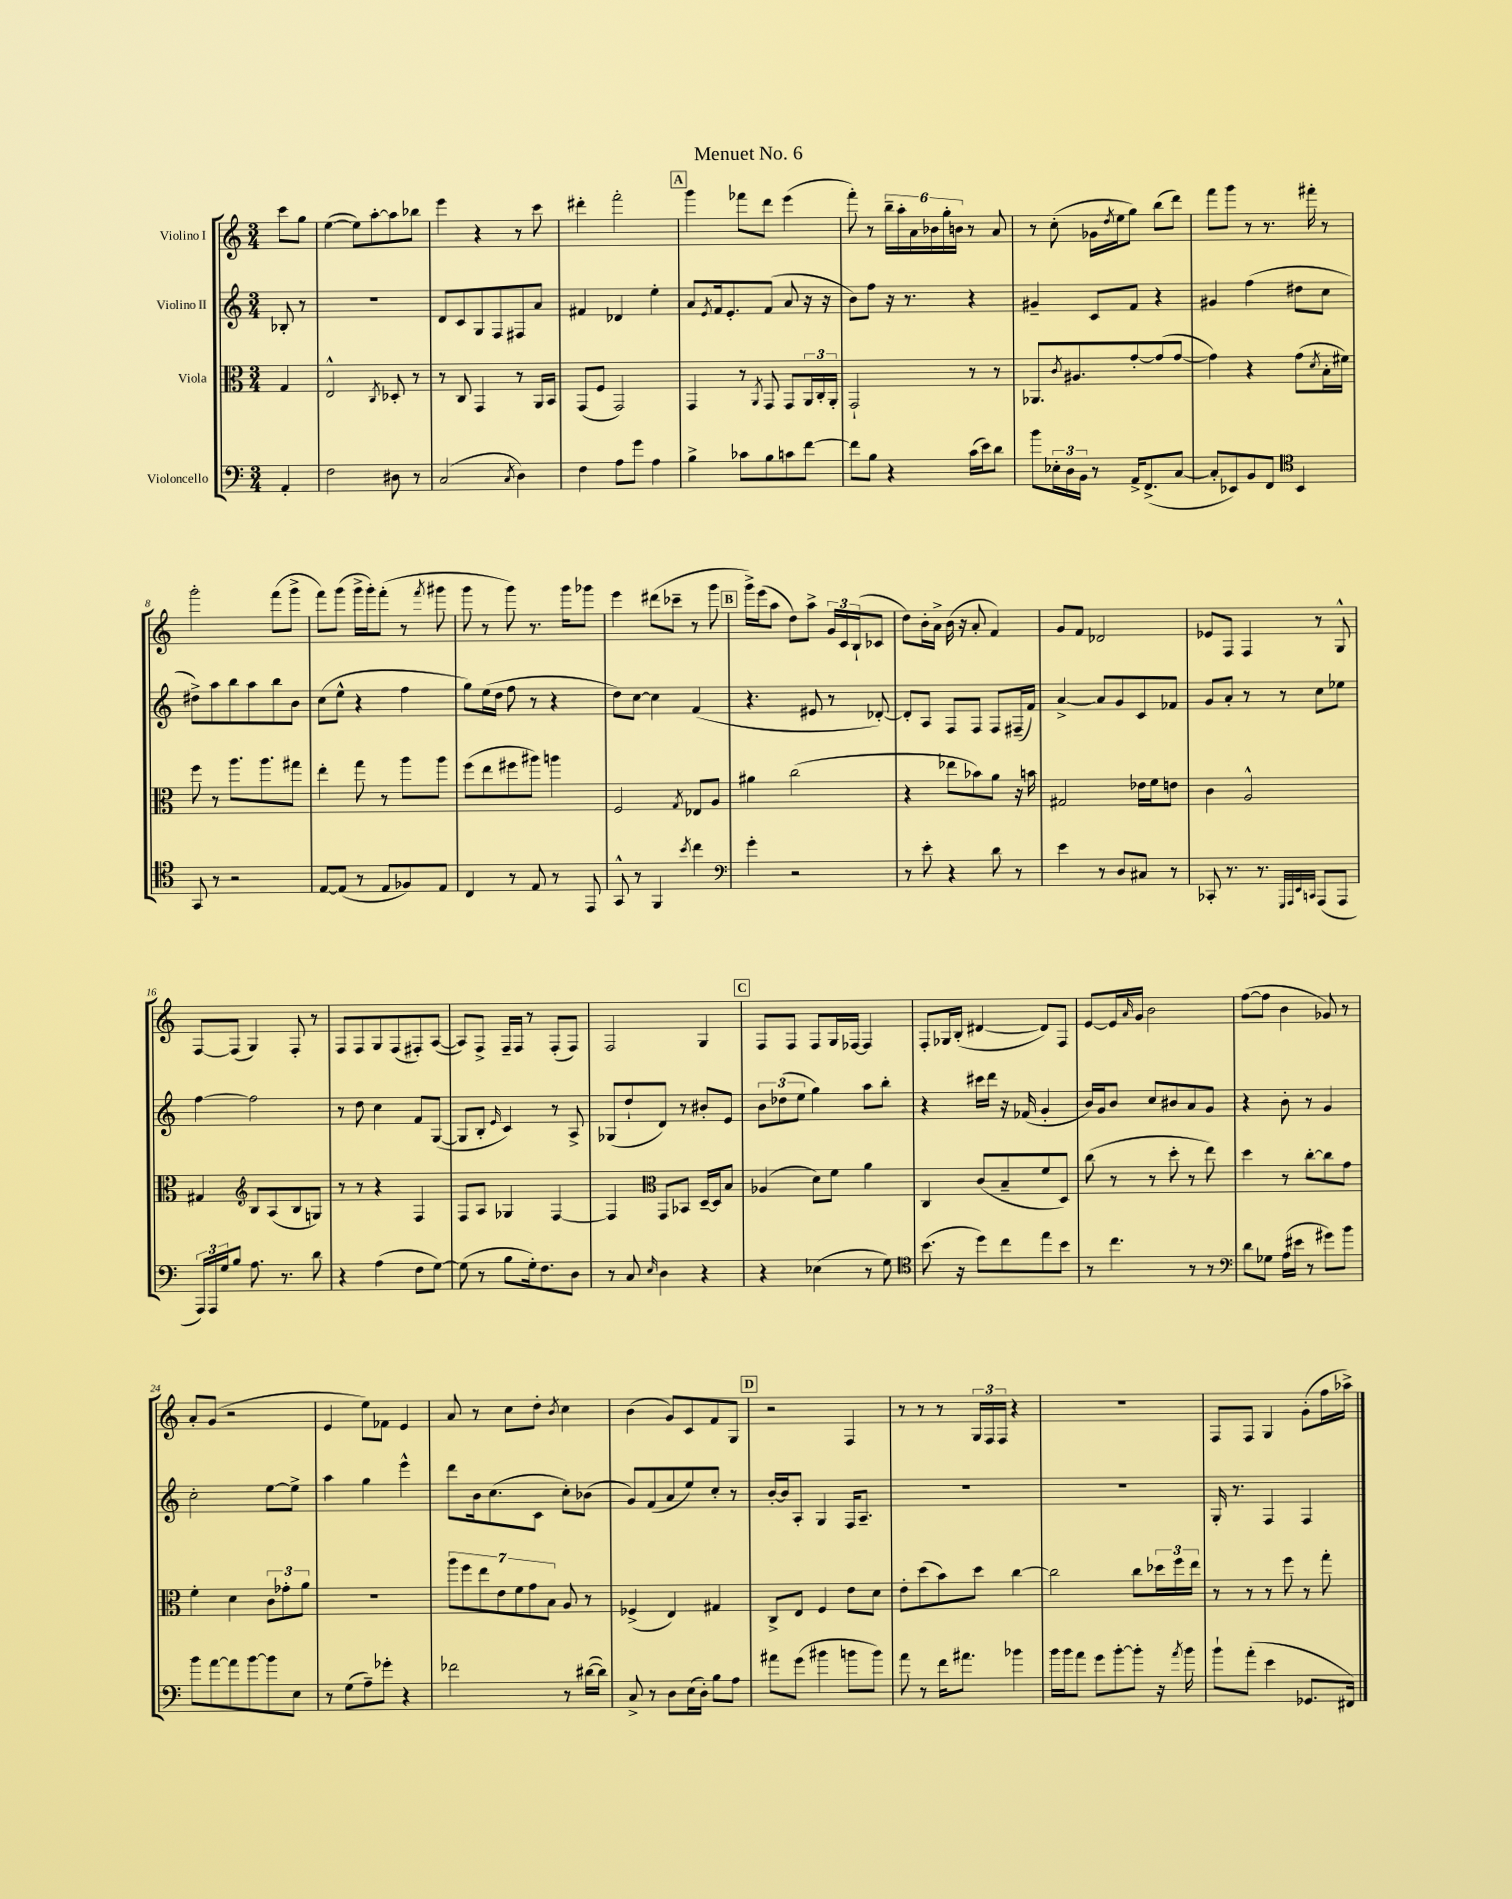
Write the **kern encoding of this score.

**kern	**kern	**kern	**kern
*staff4	*staff3	*staff2	*staff1
*clefF4	*clefC3	*clefG2	*clefG2
*k[]	*k[]	*k[]	*k[]
*M3/4	*M3/4	*M3/4	*M3/4
4AA'	4G	8B-'	8ccc
.	.	8r	8gg
=	=	=	=
2F	2E^^	2.r	([4ee
.	.	.	8ee])
.	.	.	[8aa'
.	8qC	.	.
8D#	8D-'	.	8aa]
8r	8r	.	8bb-
=	=	=	=
(2C	8r	8d	4eee
.	8C	8c	.
.	4GG	8G	4r
.	.	8F	.
8qC	.	.	.
4D)	8r	8F#	8r
.	16AA	8a	8ccc
.	16BB	.	.
=	=	=	=
4F	(8GG	4f#	4ddd#'
.	8F	.	.
8A	2GG)	4d-	2fff'
8g	.	.	.
4A	.	4ee'	.
=	=	=	=
4B^	4GG	8a	4ggg
.	.	8qe	.
.	.	16f	.
.	.	8.e'	.
8c-	8r	.	8fff-
.	8qAA	.	.
8B	8GG	(8f	8ddd
8c	8GG	8a	(4eee
[8f	24AA	16r	.
.	24C'	.	.
.	.	16r	.
.	24AA'	.	.
=	=	=	=
8f]	2GG`	8b)	8fff')
8B	.	8ff	8r
4r	.	16r	24bb~
.	.	.	24aa'
.	.	8.r	.
.	.	.	24a
.	.	.	24b-
.	.	.	24gg'
.	.	.	24b
(16c	8r	4r	8r
16e)	.	.	.
8d	8r	.	8a
=	=	=	=
8b	8.AA-	4g#~	8r
24E-'	.	.	(8cc'
24D	.	.	.
.	8qc	.	.
.	8.A#	.	.
24BB	.	.	.
8r	.	8c	16g-
.	.	.	8qdd
.	.	.	16ee
16AA^	[8g'	8f	8gg)
(8.FF^	.	.	.
.	(8g]	4r	(8bb
[8C	[8g	.	8ddd)
=	=	=	=
8C']	4g])	4g#	8fff
8EE-)	.	.	8ggg
8BB	4r	(4ff	8r
8FF	.	.	8.r
*clefC4	*	*	*
4BB	(8g	8dd#	.
.	.	.	16fff#'
.	8qd	.	.
.	16B'	8cc	8r
.	16f#)	.	.
=	=	=	=
8GG	8ff	8dd#^)	2ggg'
8r	8r	8aa	.
2r	8.aa	8bb	.
.	.	8aa	.
.	8.aa	.	.
.	.	8bb	(8fff
.	8gg#	8b	8ggg^
=	=	=	=
[8E	4ee'	(8cc	8fff)
(8E]	.	8ee^^	(8ggg
8r	8gg	4r	16ggg^
.	.	.	16ggg')
8E	8r	.	(8fff'
8F-)	8aa	4ff	8r
.	.	.	8qfff
8E	8aa	.	8ggg#
=	=	=	=
4C	(8ff	8gg)	8ggg
.	8ee	(16ee	8r
.	.	16dd	.
8r	8ff#	8ff	8ggg)
8E	8aa#)	8r	8.r
8r	4aa	4r	.
.	.	.	16ggg
8EE	.	.	8ggg-
=	=	=	=
8GG^^	2F	8dd)	4eee
8r	.	[8cc	.
4FF	.	4cc]	(8ddd#
.	.	.	8ccc-~
8qb	8qG	.	.
4cc	8E-	(4f	8r
.	8A	.	8ggg
=	=	=	=
*clefF4	*	*	*
4g'	4a#	4.r	16ggg^)
.	.	.	(16eee
.	.	.	8aa
2r	(2cc	.	8dd)
.	.	8e#	8aa^
.	.	8r	24g
.	.	.	24c
.	.	.	(24B`
.	.	[8d-')	8c-
=	=	=	=
8r	4r	8d-']	8dd)
8e'	.	8A	16b'
.	.	.	16a^
4r	8ee-	8F	(16b
.	.	.	16r
.	8b-)	8F	8a'
8d	8a	8F	4f)
8r	16r	(16F#~	.
.	16b	16f)	.
=	=	=	=
4e	2G#	[4a^	8g
.	.	.	8f
8r	.	8a]	2d-
8D	.	8g	.
8C#	16e-	8c	.
.	16f	.	.
8r	8e	8f-	.
=	=	=	=
8CC-'	4c	8g	8e-
8.r	.	8a'	8F
.	2A^^	8r	4F
8.r	.	.	.
.	.	8r	.
32qqGGG	.	.	.
32qqAAA	.	.	.
32qqEE	.	.	.
32qqCC	.	.	.
(8AAA	.	8cc	8r
8AAA	.	8ee-	8G^^
=	=	=	=
24AAA)	4G#	[4ff	[8F
24AAA	.	.	.
24G	.	.	.
8B	.	.	(8F]
*	*clefG2	*	*
8.A	8B	2ff]	4G)
.	(8A	.	.
8.r	.	.	.
.	8B	.	8F'
8d	8G)	.	8r
=	=	=	=
4r	8r	8r	8F
.	8r	8dd	8F
(4A	4r	4cc	8G
.	.	.	(8F
8F	4F	8f	8F#')
[8G)	.	([8G	([8A
=	=	=	=
(8G]	8F	8G]	8A])
8r	8A	8B'	8F^
.	.	16qqe	.
8B	4G-	4c)	16F~
.	.	.	16F
16G')	.	.	8r
8.F	.	.	.
.	[4F	8r	(8F'
8D	.	8A^	8F)
=	=	=	=
8r	4F]	(8G-	2F
8C	.	8dd`	.
*	*clefC3	*	*
16qqE	.	.	.
4D	8GG	8d)	.
.	8BB-	8r	.
4r	[16D~	8b#'	4G
.	16D]	.	.
.	8B	8e	.
=	=	=	=
4r	(4A-	12b	8F
.	.	(12dd-	.
.	.	.	8F
.	.	12ee	.
(4E-	8d)	4gg)	8F
.	8f	.	16G
.	.	.	[16F-
8r	4a	8aa	4F-]
8G)	.	8bb'	.
=	=	=	=
*clefC4	*	*	*
(8.b	4C	4r	8F'
.	.	.	16G-
16r	.	.	(16B'
8dd)	(8c	16ccc#	[4d#
.	.	16ddd	.
8cc	8B~	16r	.
.	.	(16f-	.
8ee	8f	4g'	8d#])
8b	8D)	.	8F
=	=	=	=
8r	(8cc	16b)	[8e
.	.	16g	.
4.cc	8r	8b	16e]
.	.	.	16qqa
.	.	.	16g
.	8r	8cc	2b
.	8dd'	8b#	.
8r	8r	8a	.
8r	8ee)	8g	.
=	=	=	=
*clefF4	*	*	*
8d	4dd	4r	([8ff
8G-	.	.	8ff]
(16A	8r	8b'	4b
16e#	.	.	.
8r	[8cc'	8r	.
8g#)	8cc]	4g	8g-)
8b	8g	.	8r
=	=	=	=
8b	4f'	2cc'	8a'
[8a	.	.	(8g
8a]	4d	.	2r
[8b	.	.	.
8b]	12c	[8ee	.
.	12g-'	.	.
8E	.	8ee^]	.
.	12a	.	.
=	=	=	=
8r	2.r	4aa	4e
(8G	.	.	.
8A~)	.	4gg	8ee)
8g-'	.	.	8f-
4r	.	4eee^^	4e
=	=	=	=
2f-	14aa	8ddd	8a
.	14ff	.	.
.	.	16b	8r
.	14ee	.	.
.	.	(8.cc	.
.	14e	.	.
.	.	.	8cc
.	14f	.	.
.	14g	.	.
.	.	8c	8dd'
.	14B	.	.
.	.	.	8qb
8r	8A	8cc')	4cc
([16d#	8r	(8b-	.
16d#])	.	.	.
=	=	=	=
8C^	(4F-^	8g)	(4b
8r	.	(8f	.
8D	4E)	8a	8g)
(16E	.	8ee)	8c
16D')	.	.	.
8B	4G#	8cc'	8f
8A	.	8r	8G
=	=	=	=
8a#	8C^	[16b'	2r
.	.	16b]	.
(8g	8E	8A'	.
4b#	4F	4G	.
8b	8e	16F	4F
.	.	8.A~	.
8b)	8d	.	.
=	=	=	=
8a	8e'	2.r	8r
8r	(8dd	.	8r
16f	8b)	.	8r
8.a#	.	.	.
.	8dd	.	24G
.	.	.	24F
.	.	.	24F
4b-	[4cc	.	4r
=	=	=	=
16b	2cc]	2.r	2.r
16b	.	.	.
8a	.	.	.
8g	.	.	.
[8b'	.	.	.
8b']	8cc	.	.
16r	24dd-	.	.
.	24ff	.	.
8qa	.	.	.
16b	.	.	.
.	24ee	.	.
=	=	=	=
8b`	8r	16G'	8F
.	.	8.r	.
(8a'	8r	.	8F
4e	8r	4F	4G
.	8ff	.	.
8.GG-	8r	4F	(8g'
.	8gg'	.	16ff
16FF#)	.	.	16aa-^)
==	==	==	==
*-	*-	*-	*-
